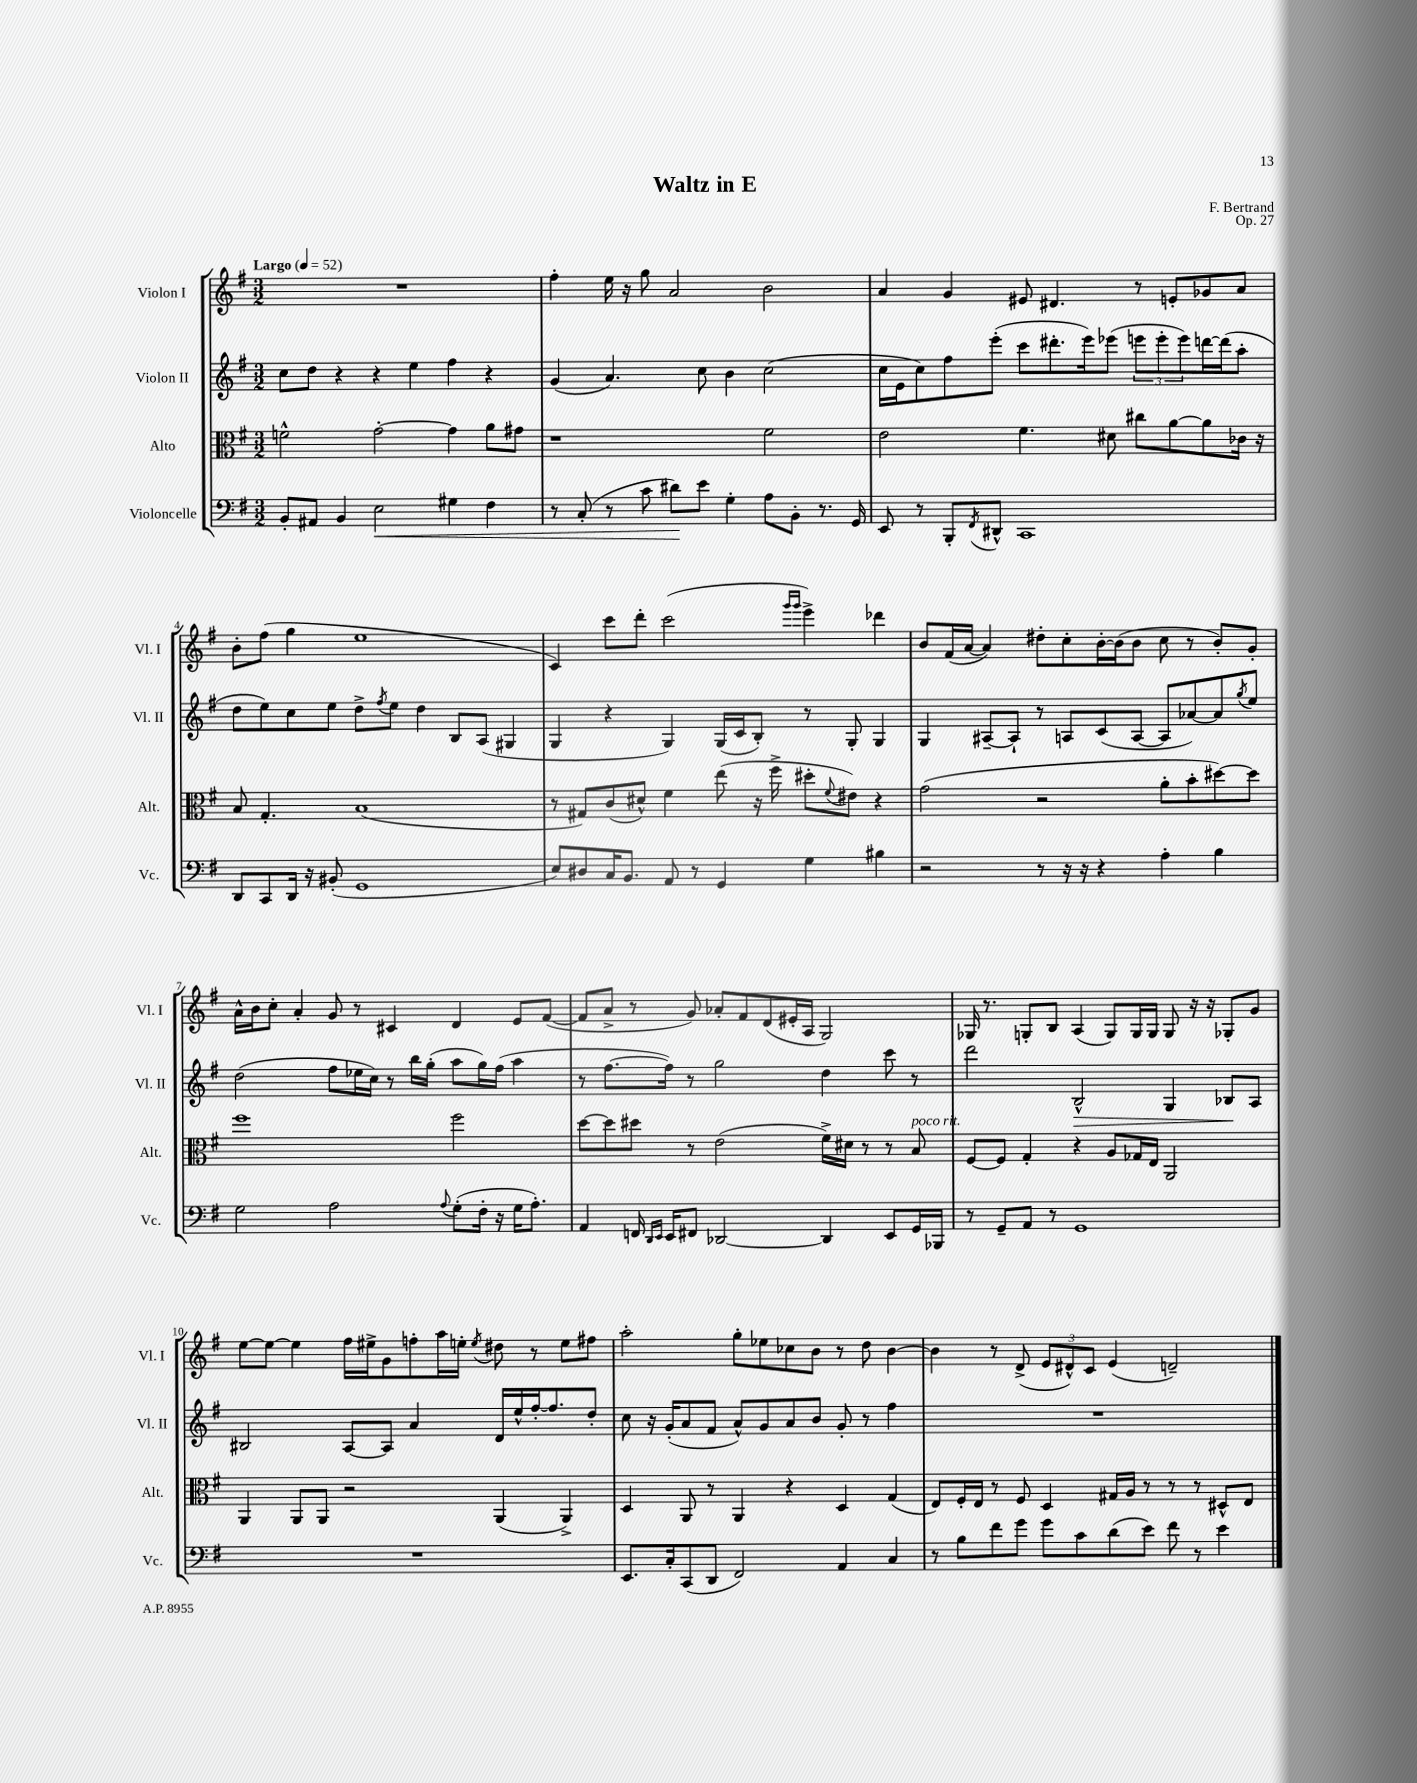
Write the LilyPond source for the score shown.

\header { title = "Waltz in E" composer = "F. Bertrand" opus = "Op. 27" }
<<
\new StaffGroup <<
\new Staff = "s0" \with { instrumentName = "Violon I" shortInstrumentName = "Vl. I" } {
    \clef treble \key g \major \numericTimeSignature \time 3/2 \tempo "Largo" 4 = 52
    R1. |
    fis''4-. e''16 r16 g''8 a'2 b'2 |
    a'4 g'4 eis'8 dis'4. r8 e'8-. ges'8 a'8 |
    b'8-. fis''8( g''4 e''1 |
    c'4) c'''8 d'''8-. c'''2( \grace { g'''16 g'''16 } e'''4->) des'''4 |
    b'8 fis'16( a'16~ a'4) dis''8-. c''8-. b'16~-. b'16( b'8 c''8 r8 b'8-.) g'8-. |
    a'16-^ b'16 c''8-. a'4-. g'8 r8 cis'4 d'4 e'8 fis'8~( |
    fis'8 a'8-> r8 g'8) aes'8-. fis'8 d'8( eis'16-. a16 g2) |
    ges16 r8. g8-. b8 a4( g8) g16 g16 g8 r16 r16 ges8-. g'8 |
    e''8~ e''8~ e''4 fis''16 eis''16-> g'8 f''8-. a''16 e''16-. \acciaccatura { e''8 } dis''8 r8 e''8 fis''8 |
    a''2-. g''8-. ees''8 ces''8 b'8 r8 d''8 b'4~ |
    b'4 r8 d'8->( \tuplet 3/2 { e'8 dis'8-^) c'8 } e'4( d'2--) \bar "|." |
}
\new Staff = "s1" \with { instrumentName = "Violon II" shortInstrumentName = "Vl. II" } {
    \clef treble \key g \major \numericTimeSignature \time 3/2
    c''8 d''8 r4 r4 e''4 fis''4 r4 |
    g'4( a'4.) c''8 b'4 c''2( |
    c''16 e'16 c''8) fis''8 e'''8-.( c'''8 dis'''8.-. e'''16) ees'''8( \tuplet 3/2 { e'''8 e'''8-. e'''8) } d'''16~ d'''16( a''8-. |
    d''8 e''8) c''8 e''8 d''8-> \acciaccatura { fis''8 } e''8 d''4 b8 a8( gis4 |
    g4 r4 g4) g16( c'16 b8-.) r8 g8-. g4 |
    g4 ais8~-- ais8-! r8 a8 c'8( a8~ a8 aes'8~) aes'8 \acciaccatura { g''8 } e''8 |
    d''2( fis''8 ees''16 c''16) r8 b''16 g''16-.( a''8 g''16) fis''16( a''4 |
    r8 fis''8.~ fis''16) r8 g''2 d''4 c'''8 r8 |
    d'''2 b2-^\> g4 bes8\! a8 |
    bis2 a8~ a8 a'4 d'16 e''16-^ fis''16~-. fis''8. d''8-. |
    c''8 r16 g'16-.( a'8 fis'8 a'8-^) g'8 a'8 b'8 g'8-. r8 fis''4 |
    R1. \bar "|." |
}
\new Staff = "s2" \with { instrumentName = "Alto" shortInstrumentName = "Alt." } {
    \clef alto \key g \major \numericTimeSignature \time 3/2
    f'2-^ g'2~-. g'4 a'8 gis'8 |
    r1 fis'2 |
    e'2 fis'4. dis'8 cis''8 a'8~ a'8 ces'16 r16 |
    b8 g4.-. b1( |
    r8 gis8) c'8( dis'8-^) fis'4 e''8( r16 fis''16-> dis''8-. \appoggiatura { fis'8 } eis'8) r4 |
    g'2( r2 a'8-. b'8-. dis''8~) dis''8 |
    fis''1 fis''2 |
    d''8~ d''8 dis''8 r8 e'2( fis'16->) dis'16 r8 r8 b8^\markup { \italic "poco rit." } |
    fis8~ fis8 g4-. r4 a8 ges16 e16 a,2 |
    a,4 a,8 a,8 r2 a,4( a,4->) |
    d4 a,8 r8 a,4 r4 d4 g4( |
    e8) fis16-. e16 r8 fis8 d4 gis16 a16 r8 r8 r8 dis8-^ e8 \bar "|." |
}
\new Staff = "s3" \with { instrumentName = "Violoncelle" shortInstrumentName = "Vc." } {
    \clef bass \key g \major \numericTimeSignature \time 3/2
    b,8-. ais,8 b,4 e2\< gis4 fis4 |
    r8 c8-.( r8 c'8 dis'8\!) e'8 g4-. a8 b,8-. r8. g,16 |
    e,8 r8 b,,8-. \acciaccatura { fis,8 } dis,8-^ c,1 |
    d,8 c,8 d,16 r16 bis,8-.( g,1 |
    e8) dis8 c16 b,8. a,8 r8 g,4 g4 bis4 |
    r2 r8 r16 r16 r4 a4-. b4 |
    g2 a2 \appoggiatura { a8 } g8-.( fis16-. r16 g16 a8.-.) |
    a,4 f,16 \grace { d,16 e,16 } e,16 fis,8 des,2~ des,4 e,8 g,16 bes,,16 |
    r8 g,8-- a,8 r8 g,1 |
    R1. |
    e,8. c16-. c,8( d,8 fis,2) a,4 c4 |
    r8 b8 fis'8 g'8 g'8 c'8 d'8( e'8) fis'8 r8 e'4 \bar "|." |
}
>>
>>
